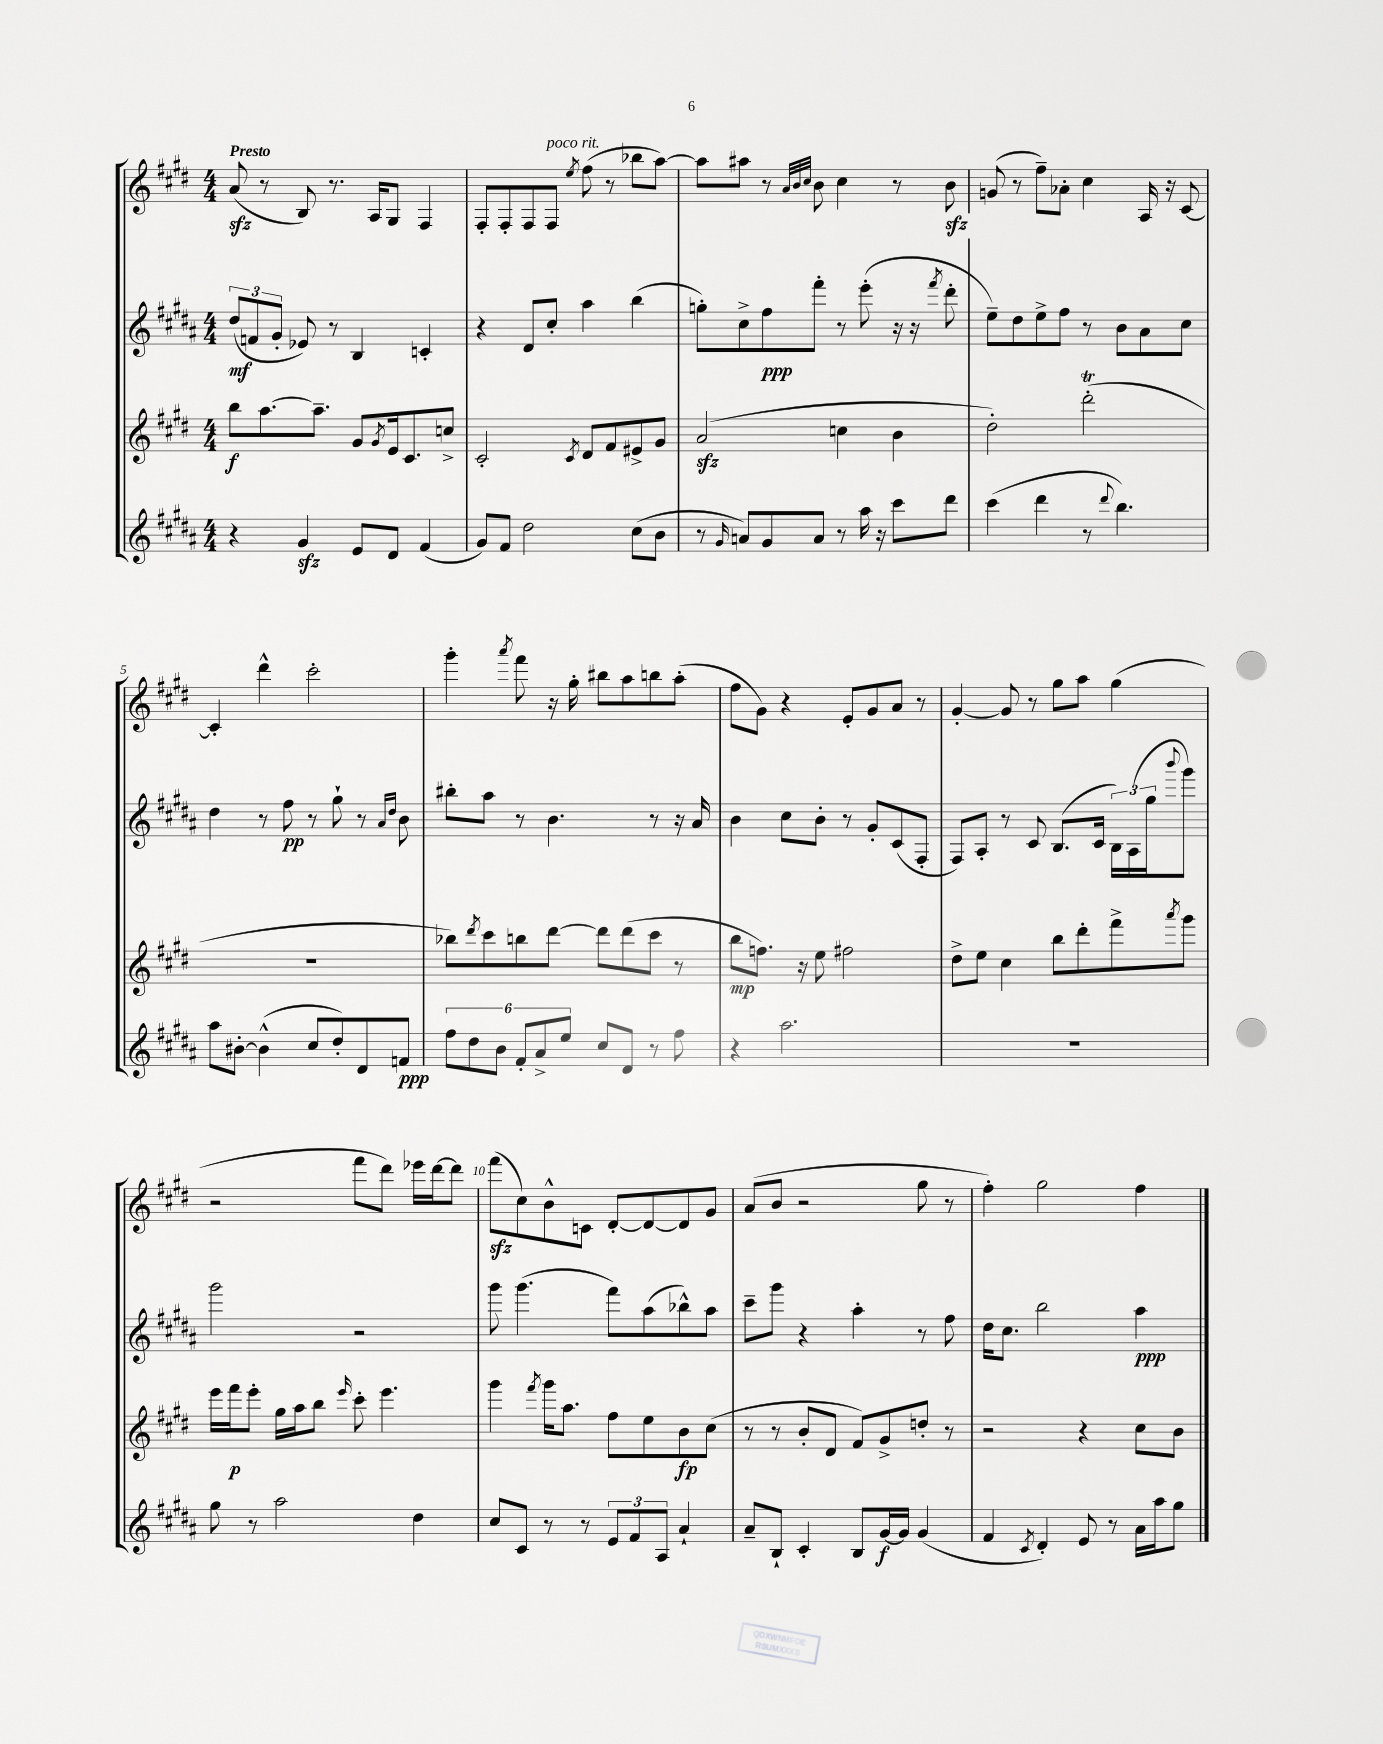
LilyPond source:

<<
\new StaffGroup <<
\new Staff = "s0" {
    \clef treble \key e \major \numericTimeSignature \time 4/4 \tempo "Presto"
    a'8\sfz( r8 b8) r8. a16 gis8 fis4 |
    fis8-. fis8-. fis8 fis8^\markup { \italic "poco rit." } \acciaccatura { e''8 } fis''8( r8 bes''8 a''8~) |
    a''8 ais''8 r8 \grace { a'32 b'32 cis''32 } b'8 cis''4 r8 b'8\sfz |
    g'8( r8 fis''8--) aes'8-. cis''4 a16 r16 cis'8~ |
    cis'4-. dis'''4-^ cis'''2-. |
    gis'''4-. \acciaccatura { a'''8 } fis'''8 r16 gis''16-. bis''8 a''8 b''8 a''8-.( |
    fis''8 gis'8) r4 e'8-. gis'8 a'8 r8 |
    gis'4~-. gis'8 r8 gis''8 a''8 gis''4( |
    r2 fis'''8 dis'''8) ees'''16 dis'''16~ dis'''8 |
    fis'''8\sfz( cis''8) b'8-^ c'8 dis'8~-. dis'8~ dis'8 gis'8 |
    a'8( b'8 r2 gis''8 r8 |
    fis''4-.) gis''2 fis''4 \bar "|." |
}
\new Staff = "s1" {
    \clef treble \key b \major \numericTimeSignature \time 4/4
    \tuplet 3/2 { dis''8\mf( f'8 gis'8-. } ees'8) r8 b4 c'4-. |
    r4 dis'8 cis''8-. ais''4 b''4( |
    g''8-.) cis''8-> fis''8\ppp fis'''8-. r8 e'''8-.( r16 r16 \acciaccatura { fis'''8 } dis'''8-. |
    e''8--) dis''8 e''8-> fis''8 r8 b'8 ais'8 cis''8 |
    dis''4 r8 fis''8\pp r8 gis''8-! r8 \grace { ais'16 dis''16 } b'8 |
    bis''8-. ais''8 r8 b'4. r8 r16 ais'16 |
    b'4 cis''8 b'8-. r8 gis'8-. cis'8( fis8-. |
    fis8) ais8-. r8 cis'8 b8.( cis'16 \tuplet 3/2 { b16) ais16( gis''16 } \appoggiatura { b'''8 } gis'''8) |
    gis'''2 r2 |
    gis'''8 gis'''4.( fis'''8) ais''8( bes''8-^) ais''8 |
    cis'''8-- gis'''8 r4 ais''4-. r8 fis''8 |
    dis''16 cis''8. b''2 ais''4\ppp \bar "|." |
}
\new Staff = "s2" {
    \clef treble \key e \major \numericTimeSignature \time 4/4
    b''8\f a''8.~ a''8.-- gis'8 \acciaccatura { gis'8 } e'16 cis'8. c''8-> |
    cis'2-. \acciaccatura { cis'8 } dis'8 fis'8 eis'8-> gis'8 |
    a'2\sfz( c''4 b'4 |
    dis''2-.) dis'''2-.\trill( |
    R1 |
    bes''8) \acciaccatura { dis'''8 } cis'''8 b''8 dis'''8~ dis'''8 dis'''8( cis'''8 r8 |
    b''8\mp f''8.) r16 e''8 fis''2 |
    dis''8-> e''8 cis''4 b''8 dis'''8-. fis'''8-> \acciaccatura { a'''8 } gis'''8 |
    e'''16 fis'''16\p e'''8-. gis''16 a''16 b''8 \grace { e'''16 } cis'''8-. e'''4. |
    gis'''4 \acciaccatura { fis'''8 } gis'''16 a''8. fis''8 e''8 b'8\fp cis''8( |
    r8 r8 b'8-. dis'8 fis'8) gis'8-> d''8-. r8 |
    r2 r4 cis''8 b'8 \bar "|." |
}
\new Staff = "s3" {
    \clef treble \key b \major \numericTimeSignature \time 4/4
    r4 gis'4\sfz e'8 dis'8 fis'4( |
    gis'8) fis'8 dis''2 cis''8( b'8 |
    r8 \grace { gis'16 } a'8) gis'8 a'8 r8 ais''16 r16 cis'''8 dis'''8 |
    cis'''4( dis'''4 r8 \appoggiatura { dis'''8 } b''4.) |
    ais''8 bis'8~-. bis'4-^( cis''8 dis''8-.) dis'8 f'8\ppp |
    \tuplet 6/4 { fis''8 dis''8 b'8 fis'8-. ais'8-> e''8 } cis''8 dis'8 r8 fis''8 |
    r4 ais''2. |
    R1 |
    gis''8 r8 ais''2 dis''4 |
    cis''8 cis'8 r8 r8 \tuplet 3/2 { e'8 fis'8 ais8 } ais'4-! |
    ais'8-- b8-! cis'4-. b8 gis'16~\f gis'16 gis'4( |
    fis'4 \acciaccatura { cis'8 } dis'4-.) e'8 r8 ais'16 ais''16 gis''8 \bar "|." |
}
>>
>>
\layout { \context { \Score \override BarNumber.break-visibility = ##(#f #t #t) barNumberVisibility = #(every-nth-bar-number-visible 5) } }
